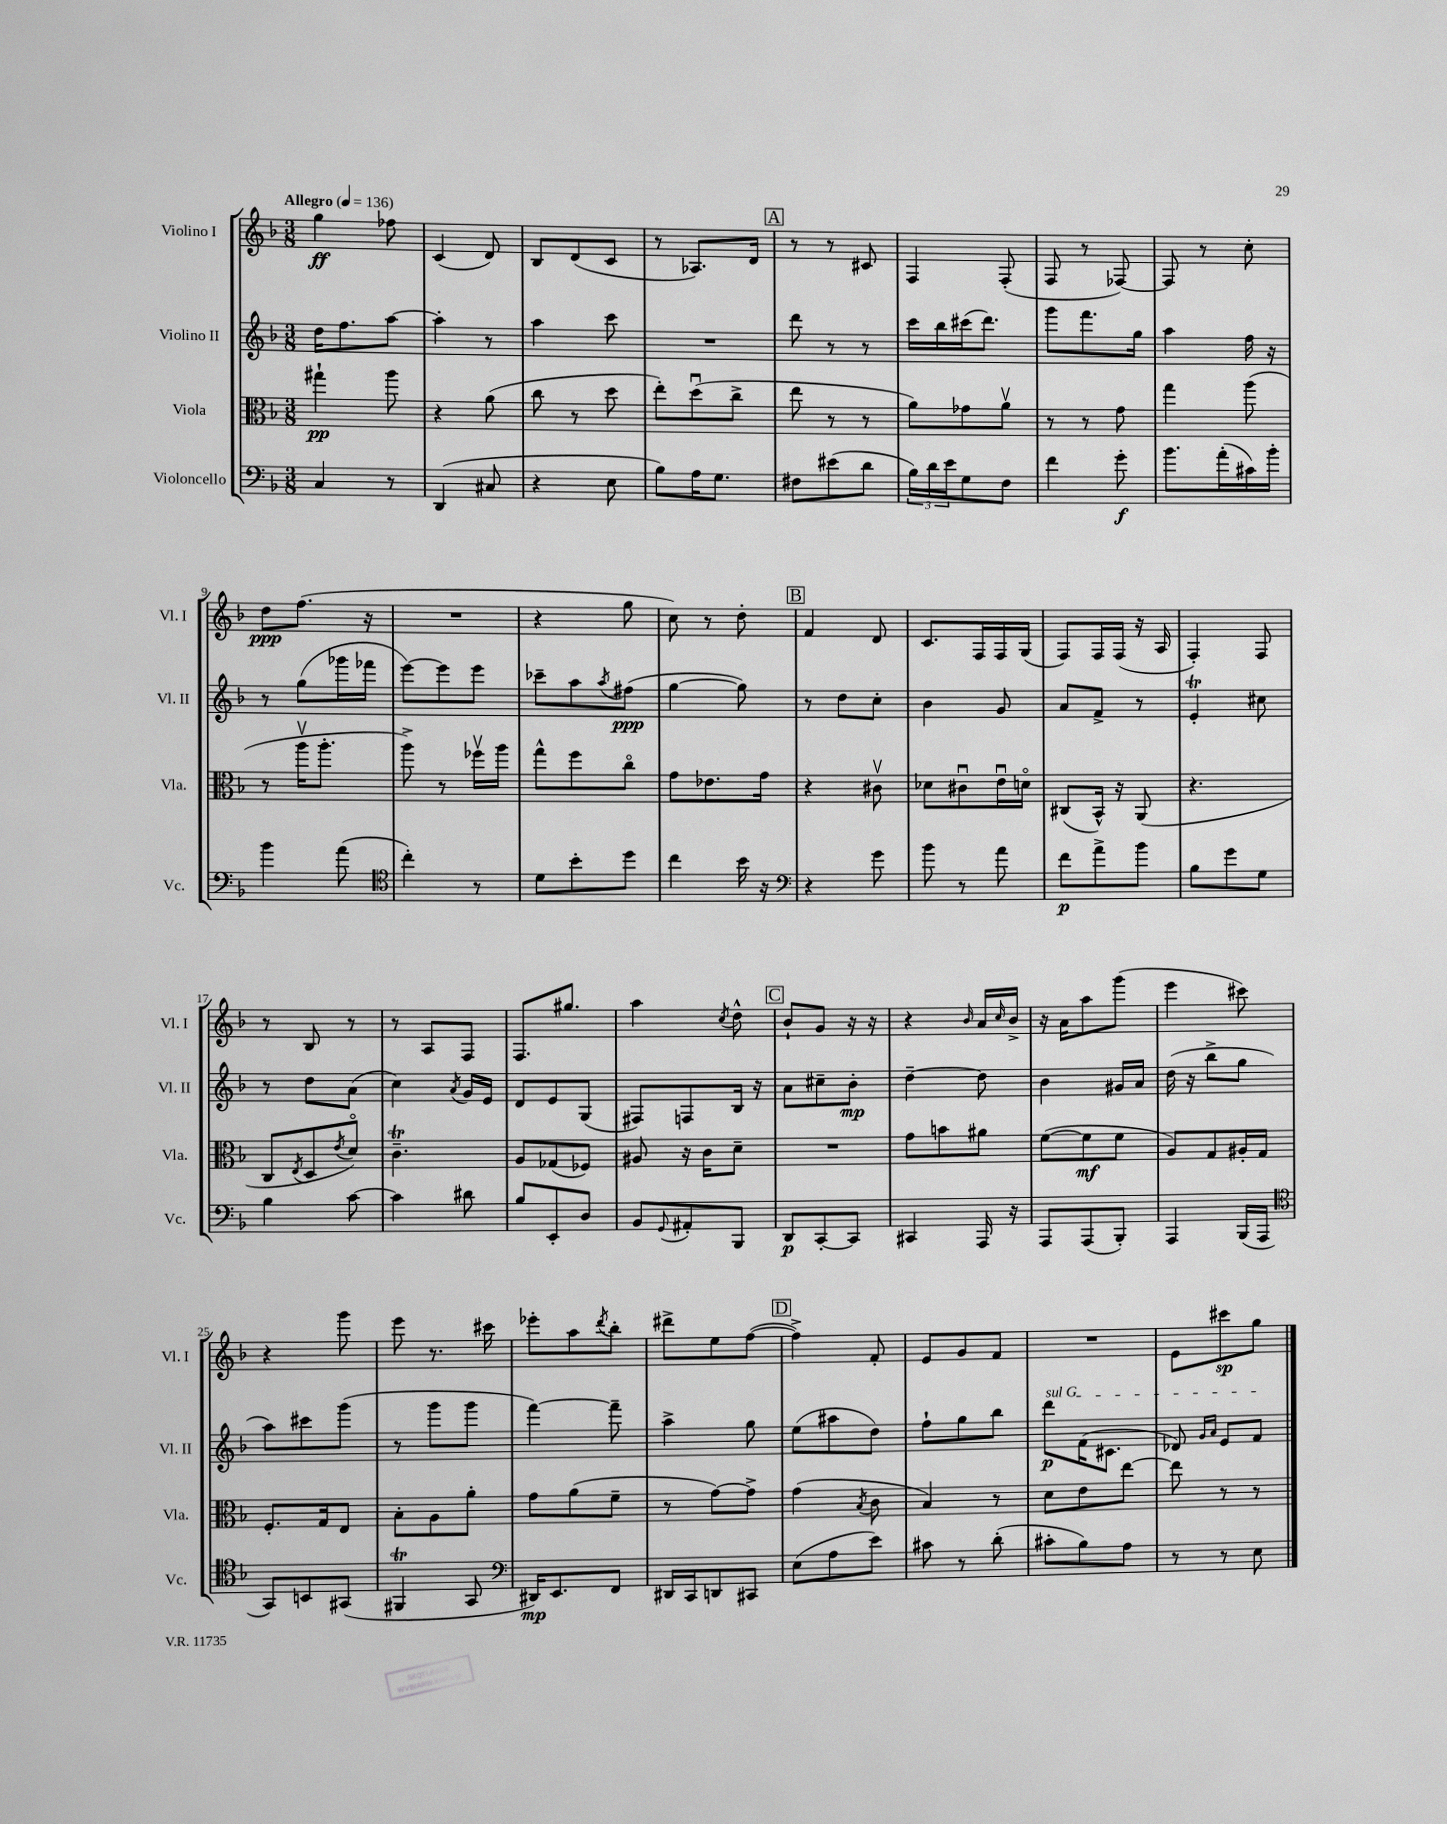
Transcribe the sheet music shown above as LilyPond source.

<<
\new StaffGroup <<
\new Staff = "s0" \with { instrumentName = "Violino I" shortInstrumentName = "Vl. I" } {
    \clef treble \key f \major \numericTimeSignature \time 3/8 \tempo "Allegro" 4 = 136
    g''4\ff fes''8 |
    c'4( d'8) |
    bes8 d'8( c'8 |
    r8 aes8.) d'16 |
    \mark \markup { \box "A" } r8 r8 cis'8 |
    f4 f8-.( |
    f8 r8 fes8~) |
    fes8 r8 c''8-. |
    d''8\ppp f''8.( r16 |
    R4. |
    r4 g''8 |
    c''8) r8 d''8-. |
    \mark \markup { \box "B" } f'4 d'8 |
    c'8. f16 f16 g16( |
    f8) f16 f16( r16 a16 |
    f4-.) f8 |
    r8 bes8 r8 |
    r8 a8 f8 |
    f8. gis''8. |
    a''4 \acciaccatura { c''8 } d''8-^ |
    \mark \markup { \box "C" } bes'8-! g'8 r16 r16 |
    r4 \grace { bes'16 } a'16 \grace { c''16 } bes'16-> |
    r16 a'16 a''8 g'''8( |
    e'''4 cis'''8) |
    r4 g'''8 |
    e'''8 r8. cis'''16 |
    ees'''8-. a''8 \acciaccatura { d'''8 } bes''8-. |
    dis'''8-> e''8 f''8~( |
    \mark \markup { \box "D" } f''4->) f'8-. |
    e'8 g'8 f'8 |
    R4. |
    e'8 cis'''8\sp g''8 \bar "|." |
}
\new Staff = "s1" \with { instrumentName = "Violino II" shortInstrumentName = "Vl. II" } {
    \clef treble \key f \major \numericTimeSignature \time 3/8
    d''16 f''8. a''8~ |
    a''4-. r8 |
    a''4 c'''8 |
    R4. |
    \mark \markup { \box "A" } d'''8 r8 r8 |
    c'''16 bes''16 cis'''16( d'''8.) |
    g'''8 f'''8. g''16 |
    a''4 f''16 r16 |
    r8 g''8( ges'''16 fes'''16 |
    e'''8~) e'''8 e'''8 |
    ces'''8-- a''8 \acciaccatura { a''8 } fis''8\ppp( |
    g''4~ g''8) |
    \mark \markup { \box "B" } r8 d''8 c''8-. |
    bes'4 g'8 |
    a'8 f'8-> r8 |
    e'4-.\trill cis''8 |
    r8 d''8 a'8( |
    c''4) \acciaccatura { a'8 } g'16 e'16 |
    d'8 e'8 g8( |
    fis8) f8 bes16 r16 |
    \mark \markup { \box "C" } a'8 cis''8-- bes'8-.\mp |
    d''4~-- d''8 |
    bes'4 gis'16 a'16 |
    d''16( r16 bes''8-> g''8 |
    a''8) cis'''8 g'''8( |
    r8 g'''8 g'''8 |
    f'''4~) f'''8-- |
    a''4-> g''8 |
    \mark \markup { \box "D" } e''8( ais''8 d''8) |
    f''8-! g''8 bes''8 |
    \once \override TextSpanner.bound-details.left.text = \markup { \italic "sul G" } d'''8\p\startTextSpan f'16( cis'8. |
    des'8) \grace { g'16 a'16 } e'8 f'8\stopTextSpan \bar "|." |
}
\new Staff = "s2" \with { instrumentName = "Viola" shortInstrumentName = "Vla." } {
    \clef alto \key f \major \numericTimeSignature \time 3/8
    gis''4-!\pp a''8 |
    r4 a'8( |
    c''8 r8 d''8 |
    e''8-.) d''8\downbow( c''8-> |
    \mark \markup { \box "A" } e''8 r8 r8 |
    a'8) ges'8 a'8\upbow |
    r8 r8 g'8 |
    g''4 a''8( |
    r8 a''16\upbow a''8.-. |
    a''8->) r8 fes''16\upbow a''16 |
    g''8-^ f''8 c''8\flageolet |
    g'8 ees'8. g'16 |
    \mark \markup { \box "B" } r4 cis'8\upbow |
    des'8 cis'8\downbow e'16\downbow d'16\flageolet |
    cis8( bes,16-^) r16 a,8( |
    r4. |
    c8 \acciaccatura { e8 } d8 \acciaccatura { e'8 } d'8\flageolet) |
    c'4.--\trill |
    a8 ges8( fes8) |
    ais8 r16 c'16 d'8-- |
    \mark \markup { \box "C" } R4. |
    g'8 b'8 ais'8 |
    f'8~( f'8\mf f'8 |
    a8) g8 ais16-. g16 |
    f8.-. g16 e8 |
    bes8-. a8 a'8-. |
    g'8 a'8( f'8-- |
    r8 g'8~) g'8-> |
    \mark \markup { \box "D" } g'4( \acciaccatura { bes8 } c'8 |
    bes4) r8 |
    d'8 e'8 e''8~ |
    e''8 r8 r8 \bar "|." |
}
\new Staff = "s3" \with { instrumentName = "Violoncello" shortInstrumentName = "Vc." } {
    \clef bass \key f \major \numericTimeSignature \time 3/8
    c4 r8 |
    d,4( cis8 |
    r4 e8 |
    bes8) a16 g8. |
    \mark \markup { \box "A" } fis8 eis'8( d'8 |
    \tuplet 3/2 { bes16) d'16 e'16 } g8 f8 |
    f'4 g'8-.\f |
    bes'8. a'16-.( cis'16) bes'16-. |
    bes'4 a'8( |
    \clef tenor c''4-.) r8 |
    d'8 bes'8-. d''8 |
    c''4 bes'16 r16 |
    \mark \markup { \box "B" } \clef bass r4 g'8 |
    bes'8 r8 a'8 |
    f'8\p a'8-> bes'8 |
    bes8 g'8 g8 |
    bes4 c'8~ |
    c'4 dis'8 |
    bes8 e,8-. d8 |
    bes,8 \appoggiatura { g,8 } ais,8-. bes,,8 |
    \mark \markup { \box "C" } d,8\p c,8~-. c,8 |
    cis,4 a,,16 r16 |
    a,,8 a,,8( bes,,8-.) |
    a,,4 bes,,16( a,,16 |
    \clef tenor g,8) b,8 gis,8( |
    fis,4\trill g,8 |
    \clef bass dis,16\mp) e,8. f,8 |
    dis,16 c,16 d,8 cis,8 |
    \mark \markup { \box "D" } e8( a8 e'8) |
    cis'8 r8 d'8-.( |
    cis'8-. bes8) a8 |
    r8 r8 e8 \bar "|." |
}
>>
>>
